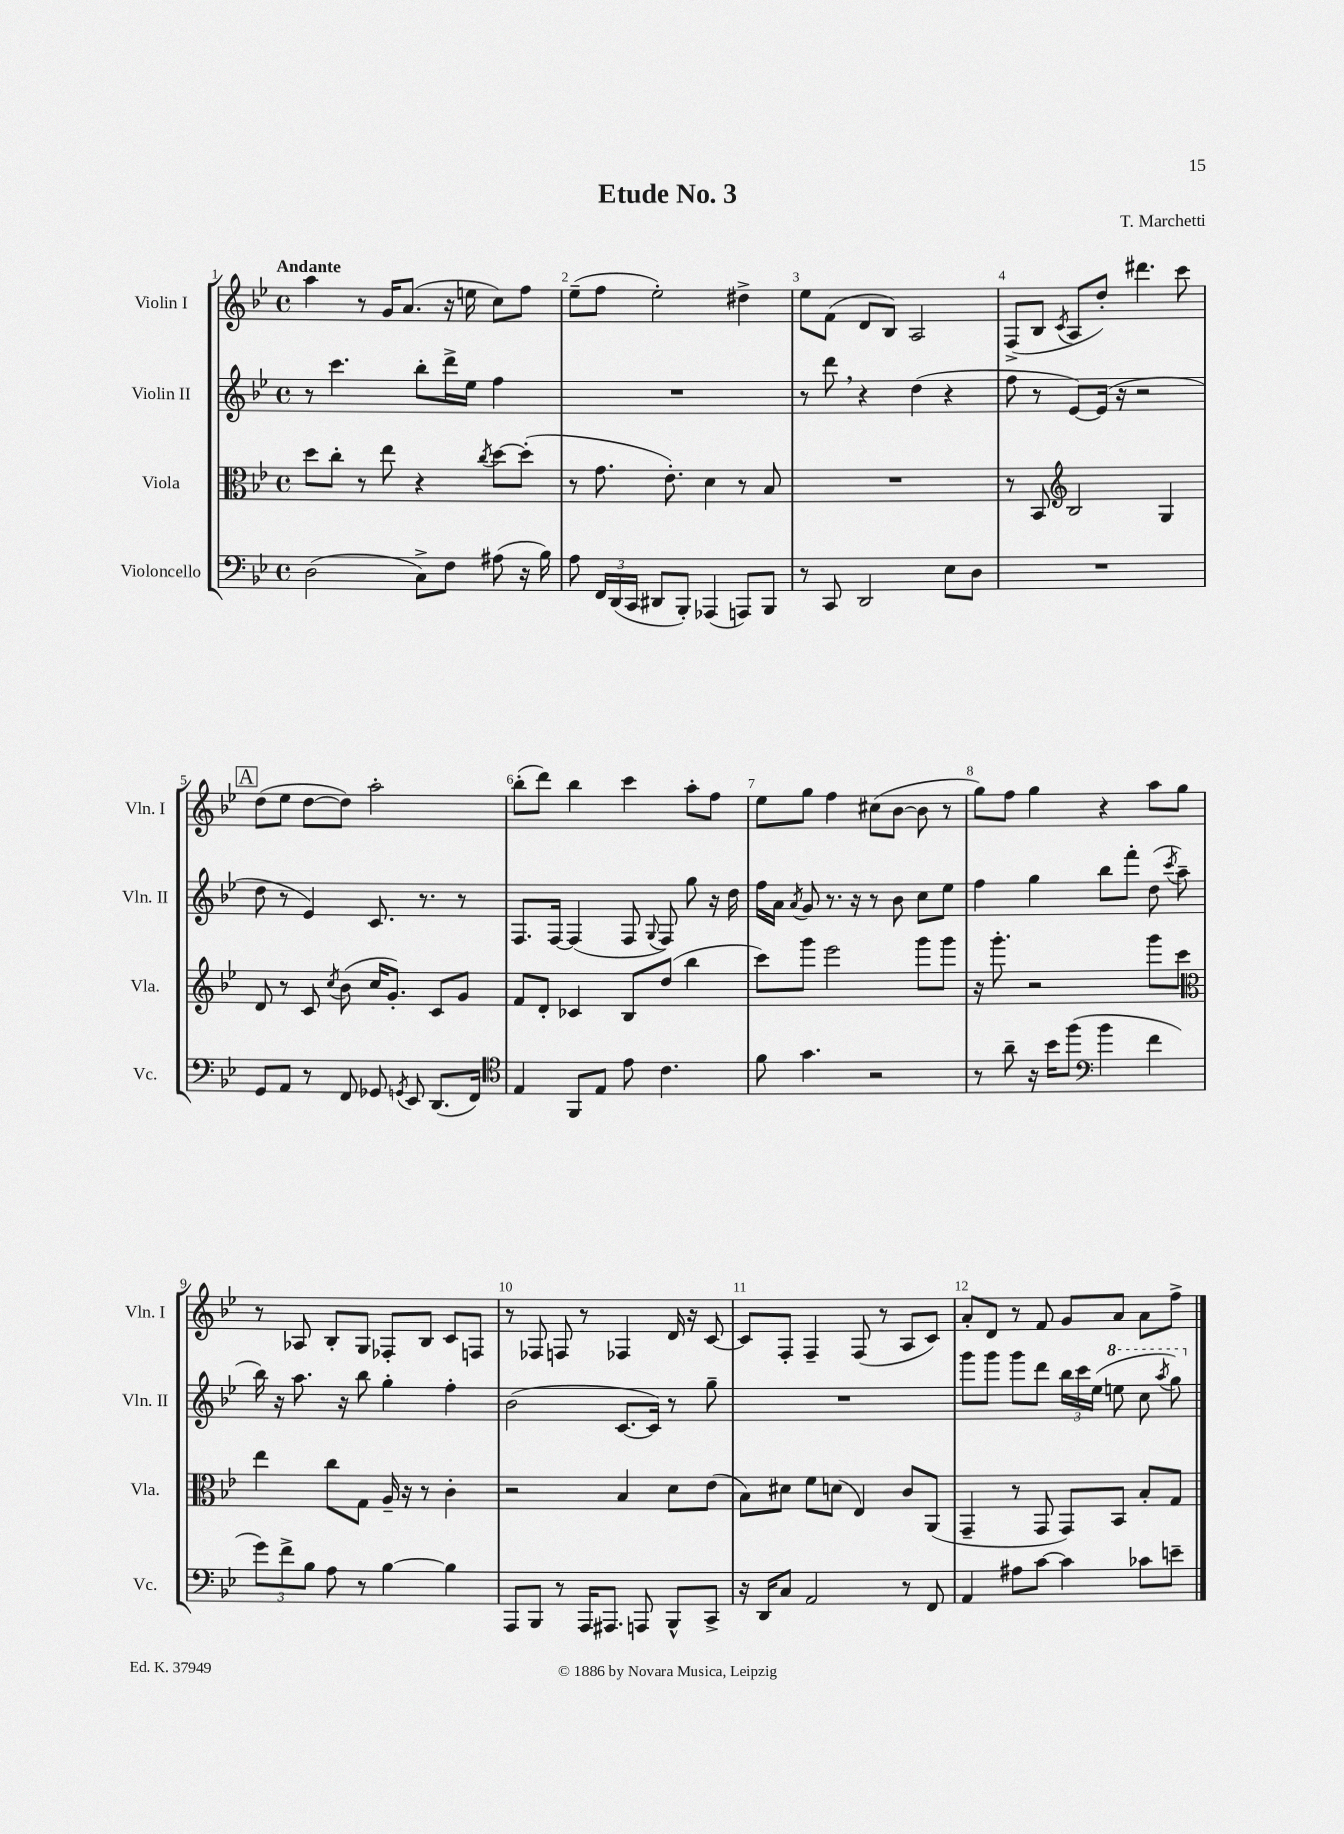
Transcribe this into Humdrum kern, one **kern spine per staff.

**kern	**kern	**kern	**kern
*staff4	*staff3	*staff2	*staff1
*clefF4	*clefC3	*clefG2	*clefG2
*k[b-e-]	*k[b-e-]	*k[b-e-]	*k[b-e-]
*M4/4	*M4/4	*M4/4	*M4/4
*met(c)	*met(c)	*met(c)	*met(c)
(2D	8dd	8r	4aa
.	8cc'	4.ccc	.
.	8r	.	8r
.	8ee-	.	16g
.	.	.	(8.a
8C^)	4r	8bb-'	.
8F	.	16ddd^	16r
.	.	16ee-	16ee
.	8qcc	.	.
(8A#	[8dd	4ff	8cc)
16r	(8dd']	.	8ff
16B-)	.	.	.
=	=	=	=
8A	8r	1r	(8ee-~
24FF	8.g	.	8ff
(24DD	.	.	.
24CC	.	.	.
8DD#	.	.	2ee-')
.	8.e-')	.	.
8BBB-')	.	.	.
(4AAA-	4d	.	.
8AAA)	8r	.	4dd#^
8BBB-	8B-	.	.
=	=	=	=
8r	1r	8r	8ee-
8CC	.	8ddd	(8f
2DD	.	4r	8d
.	.	.	8B-)
.	.	(4dd	2A
8E-	.	4r	.
8D	.	.	.
=	=	=	=
1r	8r	8ff	(8F^
.	8BB-	8r	8B-
*	*clefG2	*	*
.	.	.	8qc
.	2B-	[8e-)	8A
.	.	(16e-]	8dd')
.	.	16r	.
.	.	2r	4.ddd#
.	4G	.	.
.	.	.	8ccc
=	=	=	=
8GG	8d	8dd	(8dd
8AA	8r	8r	8ee-
8r	8c	4e-)	[8dd
.	8qcc	.	.
8FF	(8b-	.	8dd])
8GG-	16cc	8.c	2aa'
.	8.g')	.	.
8qGG	.	.	.
8EE-	.	.	.
.	.	8.r	.
(8.DD	8c	.	.
.	8g	8r	.
16FF)	.	.	.
=	=	=	=
*clefC4	*	*	*
4E-	8f	8.F	(8bb-'
.	8d'	.	8ddd)
.	.	[16F	.
8FF	4c-	(4F]	4bb-
8E-	.	.	.
8e-	8B-	8F	4ccc
.	.	8qqG	.
4.c	(8dd	8F)	.
.	4bb-	8gg	8aa'
.	.	16r	8ff
.	.	16dd	.
=	=	=	=
8f	8ccc)	16ff	8ee-
.	.	16a	.
.	.	8qa	.
4.g	8ggg	8g	8gg
.	2eee-	8.r	4ff
.	.	16r	.
2r	.	8r	(8cc#
.	.	8b-	[8b-
.	8ggg	8cc	8b-]
.	8ggg	8ee-	8r
=	=	=	=
8r	16r	4ff	8gg)
.	8.ggg'	.	.
8a~	.	.	8ff
16r	2r	4gg	4gg
16b-	.	.	.
(8ff	.	.	.
*clefF4	*	*	*
4b-	.	8bb-	4r
.	.	8fff'	.
4f	8ggg	(8dd	8aa
.	.	8qccc	.
.	8ccc	8aa~	8gg
=	=	=	=
*	*clefC3	*	*
12g)	4ee-	16bb-)	8r
.	.	16r	.
12f^	.	.	.
.	.	8.aa	8A-
12B-	.	.	.
8A	8cc	.	8B-'
.	.	16r	.
8r	8G	8bb-	8G
[4B-	16A~	4gg'	8F-'
.	16r	.	.
.	8r	.	8B-
4B-]	4c'	4ff'	8c
.	.	.	8F
=	=	=	=
8AAA	2r	(2b-	8r
8BBB-	.	.	8F-
8r	.	.	8F
16AAA	.	.	8r
8.AAA#	.	.	.
.	4B-	[8.c	4F-
8AAA	.	.	.
.	.	16c])	.
8BBB-^^	8d	8r	16d
.	.	.	16r
8CC^	(8e-	8gg~	[8c
=	=	=	=
16r	8B-)	1r	8c]
16DD	.	.	.
8C	8d#	.	8F'
2AA	8f	.	4F~
.	(8d	.	.
.	4E-)	.	(8F
.	.	.	8r
8r	8c	.	8A
8FF	(8AA	.	8c)
=	=	=	=
4AA	4GG~	8ggg	8a'
.	.	8ggg	8d
8A#	8r	8ggg	8r
[8c	8GG	8ddd	8f
4c]	8GG)	24bb-	8g
.	.	24ccc	.
.	.	(24ee-	.
.	8BB-	8eee	8a
8c-	8B-'	8ccc	8a
.	.	8qaaa	.
8e~	8G	8ggg)	8ff^
==	==	==	==
*-	*-	*-	*-
